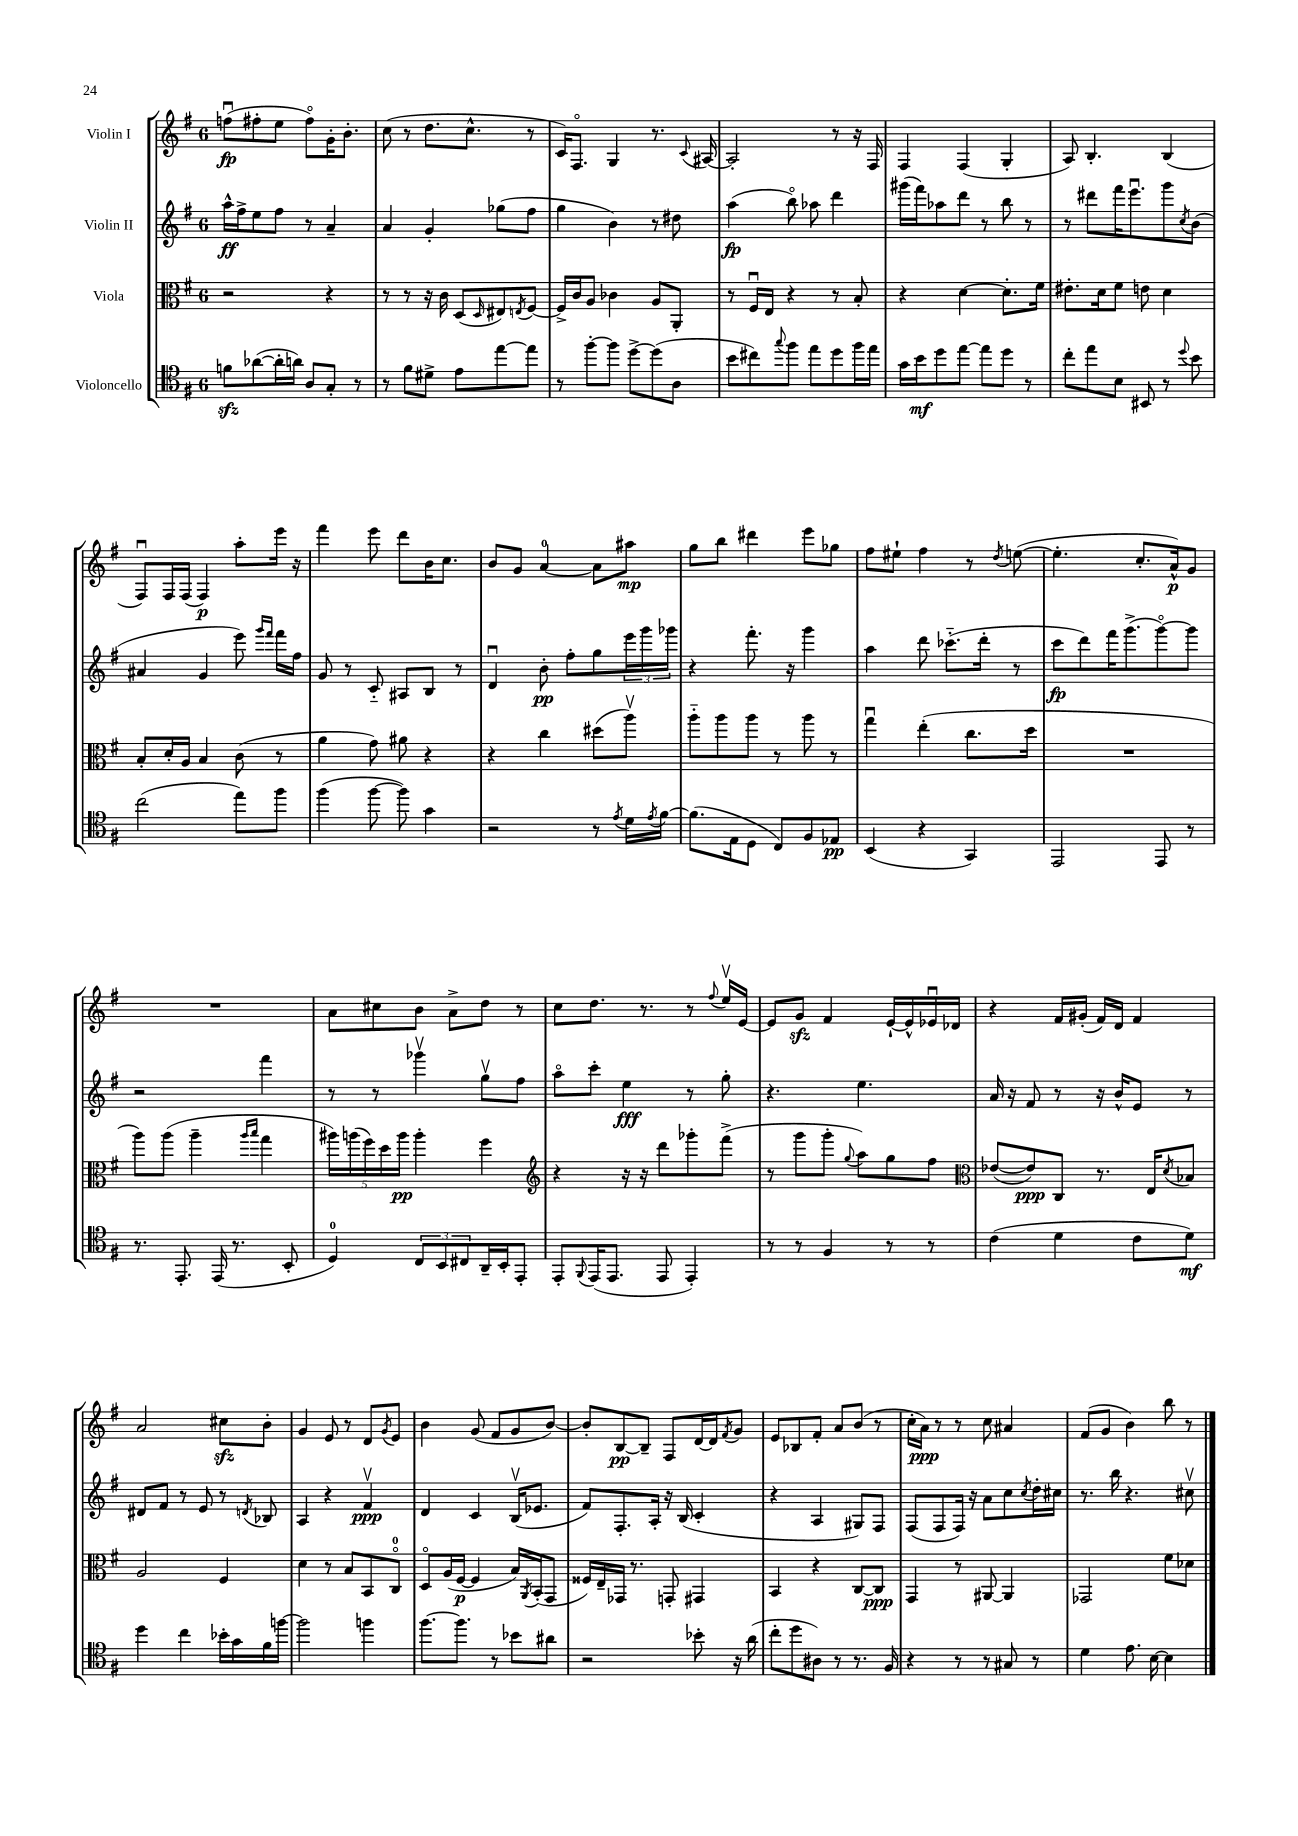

**kern	**dynam	**kern	**dynam	**kern	**dynam	**kern	**dynam
*part4	*part4	*part3	*part3	*part2	*part2	*part1	*part1
*staff4	*staff4	*staff3	*staff3	*staff2	*staff2	*staff1	*staff1
*I"Violoncello	*	*I"Viola	*	*I"Violin II	*	*I"Violin I	*
*clefC4	*	*clefC3	*	*clefG2	*	*clefG2	*
*k[f#]	*	*k[f#]	*	*k[f#]	*	*k[f#]	*
*M6/8	*	*M6/8	*	*M6/8	*	*M6/8	*
=1	=1	=1	=1	=1	=1	=1	=1
8fnzz\L	.	2r	.	16aa^^\LL	ff	(8ffnu\L	fp
.	.	.	.	16ff#^\J	.	.	.
([8a-X\	.	.	.	8ee\	.	8ff#X'\	.
16a-'\L]	.	.	.	8ff#\J	.	8ee\J	.
16an\JJ)	.	.	.	.	.	.	.
8A/L	.	.	.	8r	.	8ff#\L)	.
8G'/J	.	4r	.	4a~/	.	16g'\K	.
.	.	.	.	.	.	8.b'\J	.
8r	.	.	.	.	.	.	.
=2	=2	=2	=2	=2	=2	=2	=2
8r	.	8r	.	4a/	.	(8cc\	.
8f#\L	.	8r	.	.	.	8r	.
8d#X^\J	.	16r	.	4g'/	.	8.dd\L	.
.	.	16c\	.	.	.	.	.
8e\L	.	(8D/L	.	.	.	.	.
.	.	.	.	.	.	8.cc^^\J	.
.	.	16qqD/	.	.	.	.	.
[8ee\	.	8E#X/)	.	(8gg-X\L	.	.	.
.	.	8qEn/	.	.	.	.	.
8ee\J]	.	[8F#/J	.	8ff#\J	.	8r	.
=3	=3	=3	=3	=3	=3	=3	=3
8r	.	16F#^/LL]	.	4gg\	.	16c/KL)	.
.	.	16c/J	.	.	.	8.F#/J	.
[8ff#'\L	.	8A/J	.	.	.	.	.
8ff#\J]	.	4c-X\	.	4b\)	.	4G/	.
[8dd^\L	.	.	.	.	.	.	.
(8dd\]	.	8A/L	.	8r	.	8.r	.
8A\J	.	8AA'/J	.	8dd#X\	.	.	.
.	.	.	.	.	.	8qqc/	.
.	.	.	.	.	.	[16A#X/	.
=4	=4	=4	=4	=4	=4	=4	=4
8b\L	.	8r	.	(4aa\	fp	2A#'/]	.
8cc#X\)	.	16F#u/LL	.	.	.	.	.
.	.	16E/JJ	.	.	.	.	.
8qqgg/	.	.	.	.	.	.	.
8ff#\J	.	4r	.	8bb\)	.	.	.
8ee\L	.	.	.	8aa-X\	.	.	.
8dd\	.	8r	.	4ddd\	.	8r	.
16ff#\L	.	8B'/	.	.	.	16r	.
16ee\JJ	.	.	.	.	.	16F#/	.
=5	=5	=5	=5	=5	=5	=5	=5
16g\LL	.	4r	.	(16ggg#X\LL	.	4F#/	.
16b\J	mf	.	.	16fff#\J)	.	.	.
8dd\	.	.	.	8aa-X\	.	.	.
[8ee\J	.	[4d\	.	8ddd\J	.	(4F#/	.
8ee\L]	.	.	.	8r	.	.	.
8dd\J	.	8.d'\L]	.	8bb\	.	4G'/	.
8r	.	.	.	8r	.	.	.
.	.	16f#\Jk	.	.	.	.	.
=6	=6	=6	=6	=6	=6	=6	=6
8cc'\L	.	8.e#X'\L	.	8r	.	8A/)	.
8ee\	.	.	.	8ddd#X\L	.	4.B'/	.
.	.	16d\k	.	.	.	.	.
8B\J	.	8f#\J	.	16fff#\K	.	.	.
.	.	.	.	8.eeeu\	.	.	.
8BB#X/	.	8en\	.	.	.	.	.
8r	.	4d\	.	8ggg\	.	(4B/	.
8qqdd/	.	.	.	8qcc/	.	.	.
8b\	.	.	.	(8b\J	.	.	.
!!LO:LB:g=z
=7	=7	=7	=7	=7	=7	=7	=7
(2cc\	.	8B'/L	.	4a#X/	.	8F#u/L)	.
.	.	16d'/L	.	.	.	16F#/L	.
.	.	16A/JJ	.	.	.	(16F#/JJ	.
.	.	4B/	.	4g/	.	4F#/)	p
8ee\L)	.	(8c\	.	8eee\)	.	8aa'\L	.
.	.	.	.	16qqggg/LL	.	.	.
.	.	.	.	16qqfff#/JJ	.	.	.
8ff#\J	.	8r	.	16fff#\LL	.	16eee\Jk	.
.	.	.	.	16ff#\JJ	.	16r	.
=8	=8	=8	=8	=8	=8	=8	=8
(4ff#\	.	4a\	.	8g/	.	4fff#\	.
.	.	.	.	8r	.	.	.
[8ff#\	.	8g\)	.	8c/	.	8eee\	.
8ff#\])	.	8a#X\	.	8A#X/L	.	8ddd\L	.
4g\	.	4r	.	8B/J	.	16b\K	.
.	.	.	.	.	.	8.cc\J	.
.	.	.	.	8r	.	.	.
=9	=9	=9	=9	=9	=9	=9	=9
2r	.	4r	.	4du/	.	8b/L	.
.	.	.	.	.	.	8g/J	.
.	.	4cc\	.	8b'\	pp	[4a/	.
.	.	.	.	8ff#'\L	.	.	.
8r	.	(8dd#X\L	.	8gg\	.	8a\L]	.
8qe/	.	.	.	.	.	.	.
16d\LL	.	8aav\J)	.	24eee\L	.	8aa#X\J	mp
.	.	.	.	24ggg\	.	.	.
8qe/	.	.	.	.	.	.	.
[16f#\JJ	.	.	.	.	.	.	.
.	.	.	.	24ggg-X\JJ	.	.	.
=10	=10	=10	=10	=10	=10	=10	=10
(8.f#\L]	.	8aa\L	.	4r	.	8gg\L	.
.	.	8aa\	.	.	.	8bb\J	.
16E\k	.	.	.	.	.	.	.
8D\J	.	8aa\J	.	8.fff#'\	.	4ddd#X\	.
8C/L)	.	8r	.	.	.	.	.
.	.	.	.	16r	.	.	.
8F#/	.	8aa\	.	4ggg\	.	8eee\L	.
8E-X/J	pp	8r	.	.	.	8gg-X\J	.
=11	=11	=11	=11	=11	=11	=11	=11
(4BB/	.	4ggu\	.	4aa\	.	8ff#\L	.
.	.	.	.	.	.	8ee#X`\J	.
4r	.	(4ee'\	.	8ddd\	.	4ff#\	.
.	.	.	.	(8.ccc-X\L	.	.	.
4GG/)	.	8.cc\L	.	.	.	8r	.
.	.	.	.	16ddd'\Jk	.	.	.
.	.	.	.	.	.	8qdd/	.
.	.	.	.	8r	.	([8een\	.
.	.	16dd\Jk	.	.	.	.	.
=12	=12	=12	=12	=12	=12	=12	=12
2EE/	.	2.r	.	8ccc\L	fp	4.ee'\]	.
.	.	.	.	8ddd\)	.	.	.
.	.	.	.	16fff#\K	.	.	.
.	.	.	.	(8.ggg^\	.	.	.
.	.	.	.	.	.	8.cc'/L	.
8EE/	.	.	.	[8ggg\)	.	.	.
.	.	.	.	.	.	16a^^/k)	p
8r	.	.	.	8ggg\J]	.	8g/J	.
!!LO:LB:g=z
=13	=13	=13	=13	=13	=13	=13	=13
8.r	.	8aa\L)	.	2r	.	2.r	.
.	.	(8aa\J	.	.	.	.	.
8.EE'/	.	.	.	.	.	.	.
.	.	4aa~\	.	.	.	.	.
(16EE/	.	.	.	.	.	.	.
8.r	.	.	.	.	.	.	.
.	.	16qqaa/LL	.	.	.	.	.
.	.	16qqbb/JJ	.	.	.	.	.
.	.	4gg\	.	4fff#\	.	.	.
8BB'/	.	.	.	.	.	.	.
=14	=14	=14	=14	=14	=14	=14	=14
4D/)	.	20aa#X\LL)	.	8r	.	8a\L	.
.	.	(20aan\	.	.	.	.	.
.	.	20ff#\)	.	.	.	.	.
.	.	.	.	8r	.	8cc#X\	.
.	.	20dd\	.	.	.	.	.
.	.	20aa\JJ	pp	.	.	.	.
12C/L	.	4aa'\	.	4ggg-Xv\	.	8b\J	.
12BB/	.	.	.	.	.	.	.
.	.	.	.	.	.	8a^\L	.
12C#X/	.	.	.	.	.	.	.
16AA~/L	.	4ff#\	.	8ggv\L	.	8dd\J	.
16BB'/J	.	.	.	.	.	.	.
8EE'/J	.	.	.	8ff#\J	.	8r	.
=15	=15	=15	=15	=15	=15	=15	=15
*	*	*clefG2	*	*	*	*	*
8EE'/L	.	4r	.	8aa\L	.	8cc\L	.
8qqFF#/	.	.	.	.	.	.	.
(16EE/K	.	.	.	8ccc'\J	.	8.dd\J	.
8.EE/J	.	.	.	.	.	.	.
.	.	16r	.	4ee\	fff	.	.
.	.	16r	.	.	.	8.r	.
8EE/	.	8ddd\L	.	.	.	.	.
4EE'/)	.	8ggg-X'\	.	8r	.	8r	.
.	.	.	.	.	.	8qqff#/	.
.	.	(8fff#^\J	.	8gg'\	.	16eev/LL	.
.	.	.	.	.	.	[16e/JJ	.
=16	=16	=16	=16	=16	=16	=16	=16
8r	.	8r	.	4.r	.	8e/L]	.
8r	.	8ggg\L	.	.	.	8gzz/J	.
4F#/	.	8ggg'\J	.	.	.	4f#/	.
.	.	8qqgg/	.	.	.	.	.
.	.	8aa\L)	.	4.ee\	.	.	.
8r	.	8gg\	.	.	.	[16e`/LL	.
.	.	.	.	.	.	16e^^/]	.
8r	.	8ff#\J	.	.	.	16e-Xu/	.
.	.	.	.	.	.	16d-X/JJ	.
=17	=17	=17	=17	=17	=17	=17	=17
*	*	*clefC3	*	*	*	*	*
(4c\	.	([8e-X/L	.	16a/	.	4r	.
.	.	.	.	16r	.	.	.
.	.	8e-/])	ppp	8f#/	.	.	.
4d\	.	8C/J	.	8r	.	16f#/LL	.
.	.	.	.	.	.	(16g#X'/JJ	.
.	.	8.r	.	16r	.	16f#/LL)	.
.	.	.	.	16b^^/KL	.	16d/JJ	.
8c\L	.	.	.	8e/J	.	4f#/	.
.	.	16E/KL	.	.	.	.	.
.	.	8qd/	.	.	.	.	.
8d\J)	mf	8B-X/J	.	8r	.	.	.
!!LO:LB:g=z
=18	=18	=18	=18	=18	=18	=18	=18
4dd\	.	2A/	.	8d#X/L	.	2a/	.
.	.	.	.	8f#/J	.	.	.
4cc\	.	.	.	8r	.	.	.
.	.	.	.	8e/	.	.	.
16b-X'\LL	.	4F#/	.	8r	.	8cc#Xzz\L	.
16g\	.	.	.	.	.	.	.
.	.	.	.	8qdn/	.	.	.
16f#\	.	.	.	8B-X/	.	8b'\J	.
[16ffn\JJ	.	.	.	.	.	.	.
=19	=19	=19	=19	=19	=19	=19	=19
2ff\]	.	4d\	.	4A/	.	4g/	.
.	.	8r	.	4r	.	8e/	.
.	.	8B/L	.	.	.	8r	.
4ffn\	.	8BB/	.	4f#v/	ppp	8d/L	.
.	.	.	.	.	.	8qg/	.
.	.	8C/J	.	.	.	8e/J	.
=20	=20	=20	=20	=20	=20	=20	=20
[8.ff#\L	.	8D/L	.	4d/	.	4b\	.
.	.	(16A/L	.	.	.	.	.
8.ff#\J]	.	[16F#/JJ	p	.	.	.	.
.	.	4F#/]	.	4c/	.	(8g/	.
8r	.	.	.	.	.	8f#/L	.
8b-X\L	.	16B/LL)	.	(16Bv/KL	.	8g/	.
.	.	8qAA/	.	.	.	.	.
.	.	(16BB'/J	.	8.e-X/J	.	.	.
8a#X\J	.	8GG/J	.	.	.	[8b/J)	.
=21	=21	=21	=21	=21	=21	=21	=21
2r	.	16F##X/LL)	.	8f#/L)	.	8b'/L]	.
.	.	16E~/	.	.	.	.	.
.	.	16GG-X/JJ	.	8.F#'/	.	[8B/	pp
.	.	8.r	.	.	.	.	.
.	.	.	.	.	.	8B~/J]	.
.	.	.	.	16A'/Jk	.	.	.
.	.	8GGn'/	.	16r	.	8F#/L	.
.	.	.	.	(16B/	.	.	.
8b-X'\	.	4GG#X/	.	4c'/	.	[16d/L	.
.	.	.	.	.	.	16d/J]	.
.	.	.	.	.	.	8qf#/	.
16r	.	.	.	.	.	8g/J	.
(16a\	.	.	.	.	.	.	.
=22	=22	=22	=22	=22	=22	=22	=22
8cc'\L	.	4BB/	.	4r	.	8e/L	.
8dd\	.	.	.	.	.	8B-X/	.
8A#X\J)	.	4r	.	4A/	.	8f#'/J	.
8r	.	.	.	.	.	8a/L	.
8.r	.	[8C/L	.	8G#X/L)	.	(8b/J	.
.	.	8C/J]	ppp	8F#/J	.	8r	.
16F#/	.	.	.	.	.	.	.
=23	=23	=23	=23	=23	=23	=23	=23
4r	.	4GG/	.	(8F#/L	.	16cc'\LL	.
.	.	.	.	.	.	16a\JJ)	ppp
.	.	.	.	8F#/	.	8r	.
8r	.	8r	.	16F#/Jk)	.	8r	.
.	.	.	.	16r	.	.	.
8r	.	[8AA#X/	.	8a\L	.	8cc\	.
8G#X/	.	4AA#/]	.	8cc\	.	4a#X/	.
.	.	.	.	8qcc/	.	.	.
8r	.	.	.	16dd'\L	.	.	.
.	.	.	.	16cc#X\JJ	.	.	.
=24	=24	=24	=24	=24	=24	=24	=24
4d\	.	2GG-X/	.	8.r	.	(8f#/L	.
.	.	.	.	.	.	8g/J	.
.	.	.	.	16bb\	.	.	.
8.e\	.	.	.	4.r	.	4b\)	.
[16B\	.	.	.	.	.	.	.
4B\]	.	8f#\L	.	.	.	8bb\	.
.	.	8d-X\J	.	8cc#Xv\	.	8r	.
==	==	==	==	==	==	==	==
*-	*-	*-	*-	*-	*-	*-	*-
